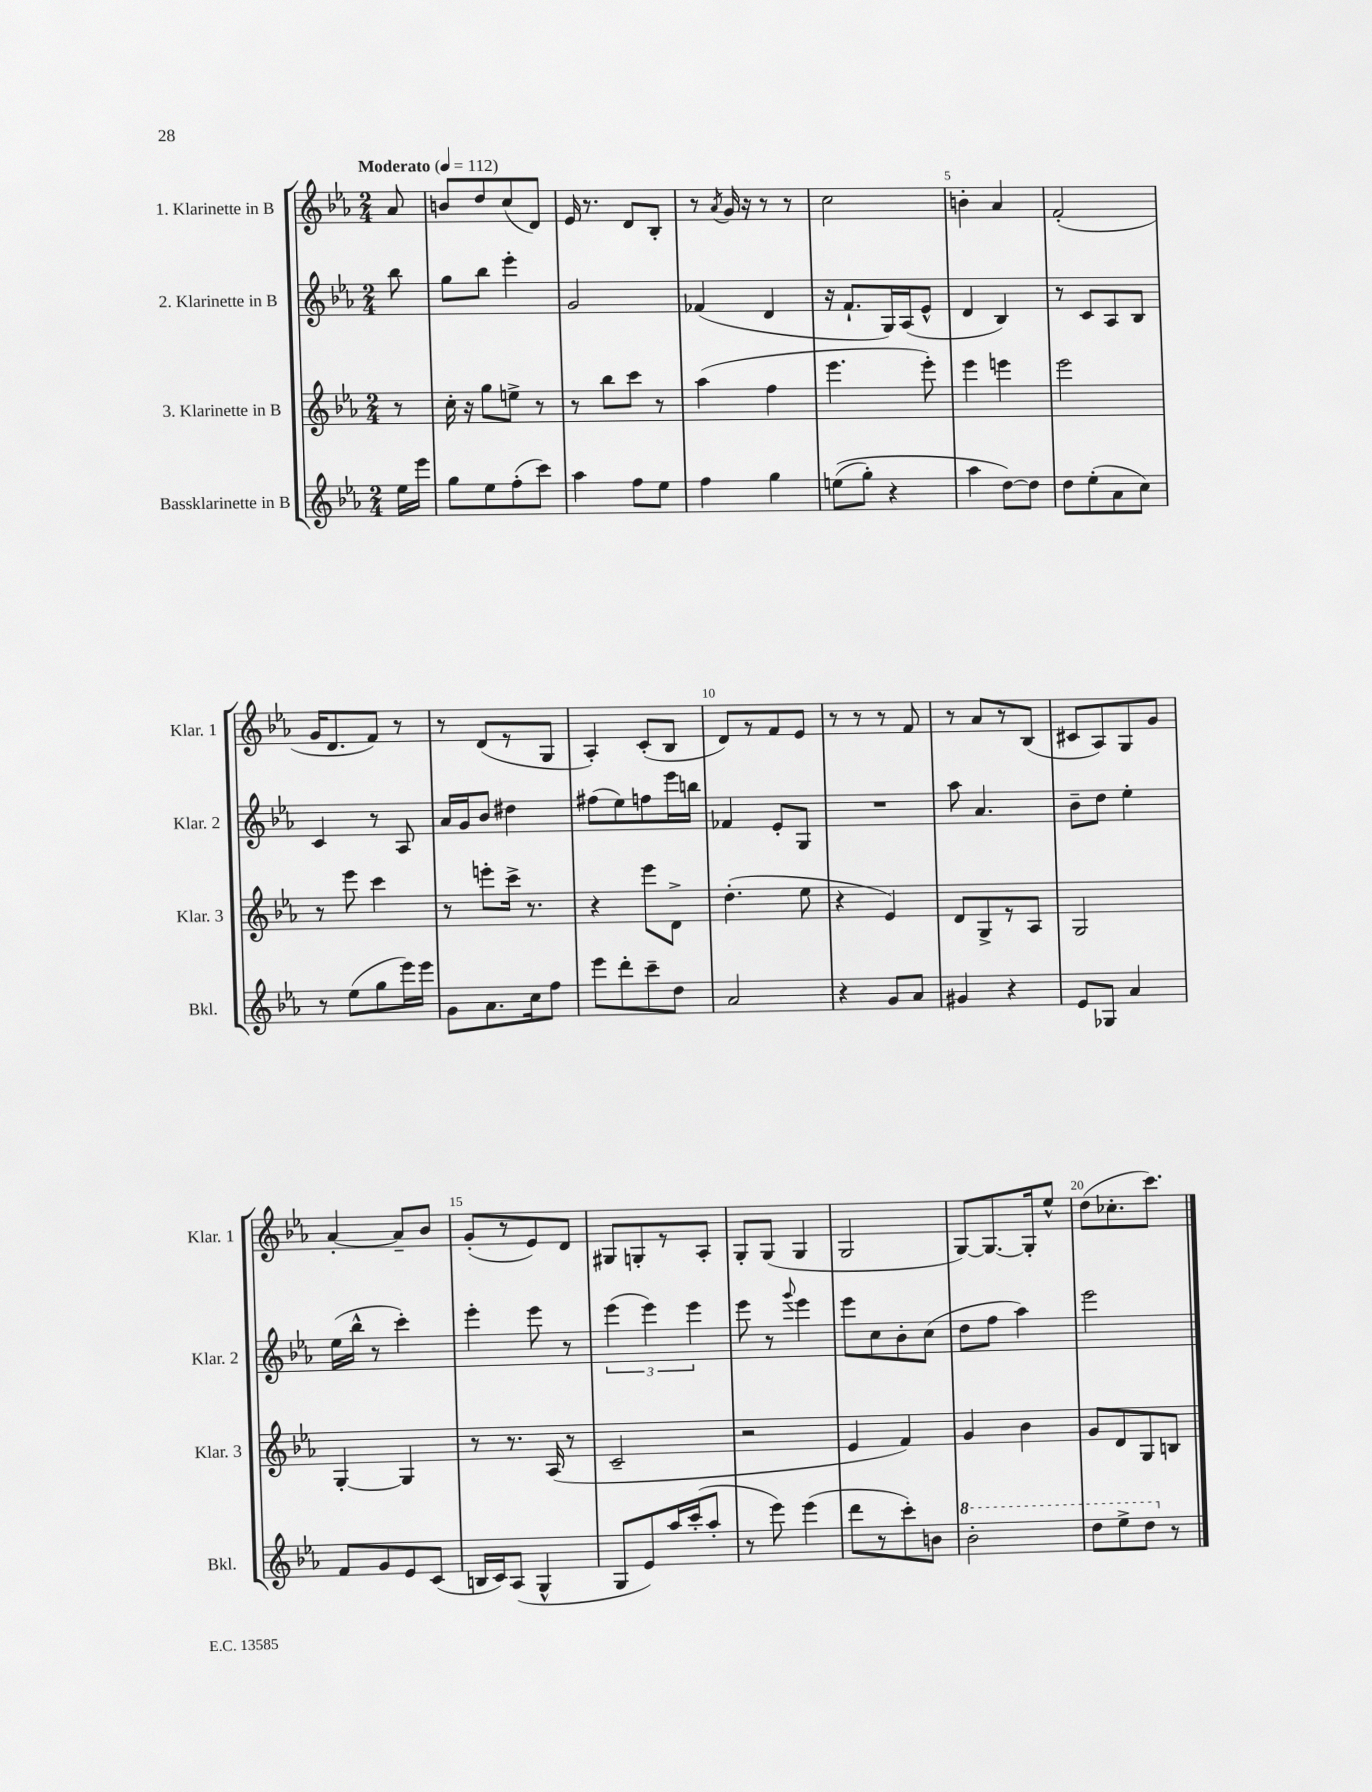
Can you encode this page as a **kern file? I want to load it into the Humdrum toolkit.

**kern	**kern	**kern	**kern
*staff4	*staff3	*staff2	*staff1
*clefG2	*clefG2	*clefG2	*clefG2
*k[b-e-a-]	*k[b-e-a-]	*k[b-e-a-]	*k[b-e-a-]
*M2/4	*M2/4	*M2/4	*M2/4
*MM112	*MM112	*MM112	*MM112
16ee-	8r	8bb-	8a-
16eee-	.	.	.
=	=	=	=
8gg	16cc'	8gg	8b
.	16r	.	.
8ee-	8gg	8bb-	8dd
(8ff'	8ee^	4eee-'	(8cc
8ccc)	8r	.	8d)
=	=	=	=
4aa-	8r	2g	16e-
.	.	.	8.r
.	8bb-	.	.
8ff	8ccc	.	8d
8ee-	8r	.	8B-'
=	=	=	=
4ff	(4aa-	(4f-	8r
.	.	.	8qa-
.	.	.	16g
.	.	.	16r
4gg	4ff	4d	8r
.	.	.	8r
=	=	=	=
&((8ee	4.eee-	16r	2cc
.	.	8.f`	.
8gg')	.	.	.
4r	.	16G)	.
.	.	(16A-	.
.	8eee-')	8e-^^	.
=	=	=	=
4aa-	4eee-	4d	4b'
[8dd&)	4eee	4B-)	4a-
8dd]	.	.	.
=	=	=	=
8dd	2eee-	8r	(2f'
(8ee-'	.	8c	.
8a-	.	8A-	.
8cc)	.	8B-	.
=	=	=	=
8r	8r	4c	16g
.	.	.	8.d
(8ee-	8eee-	.	.
8gg	4ccc	8r	8f)
16eee-)	.	8A-	8r
16eee-	.	.	.
=	=	=	=
8g	8r	16a-	8r
.	.	16g	.
8.a-	8eee'	8b-	(8d
.	16ccc^	4dd#	8r
16cc	8.r	.	.
8ff	.	.	8G
=	=	=	=
8eee-	4r	(8ff#	4A-')
8ddd'	.	8ee-)	.
8ccc~	8eee-	8ff	(8c'
8dd	8d^	16eee-	8B-
.	.	16bb	.
=	=	=	=
2a-	(4.dd'	4f-	8d)
.	.	.	8r
.	.	8e-'	8f
.	8ee-	8G	8e-
=	=	=	=
4r	4r	2r	8r
.	.	.	8r
8g	4e-)	.	8r
8a-	.	.	8f
=	=	=	=
4g#	8d	8aa-	8r
.	8G^	4.a-	8a-
4r	8r	.	8r
.	8A-	.	(8B-
=	=	=	=
8e-	2G	8b-~	8c#
8G-	.	8dd	8A-)
4a-	.	4ee-'	8G
.	.	.	8g
=	=	=	=
8f	[4G'	(16ee-	[4a-'
.	.	16bb-^^	.
8g	.	8r	.
8e-	4G]	4ccc')	8a-~]
(8c	.	.	8b-
=	=	=	=
16B	8r	4eee-'	(8g'
16c)	.	.	.
(8A-	8.r	.	8r
4G^^	.	8eee-	8e-)
.	(16A-	.	.
.	8r	8r	8d
=	=	=	=
8G	2c~	(6eee-	8G#
8e-)	.	.	8G'
.	.	6eee-)	.
16aa-	.	.	8r
(16ccc'	.	.	.
.	.	6eee-	.
8aa-'	.	.	8A-'
=	=	=	=
8r	2r	8eee-	8G'
8eee-)	.	8r	(8G
.	.	8qqggg	.
(4eee-	.	4eee-	4G
=	=	=	=
8ddd	4e-	8eee-	2G
8r	.	8cc	.
8ccc')	4f)	8b-'	.
8b	.	(8cc	.
=	=	=	=
2bb-'	4g	8dd	[8G)
.	.	8ff	8.G_
.	4b-	4aa-)	.
.	.	.	16G']
.	.	.	8ee-^^
=	=	=	=
8ddd	8g	2eee-	(8dd
8eee-^	8d	.	8.cc-'
8ddd	8G	.	.
.	.	.	8.ccc)
8r	8B	.	.
==	==	==	==
*-	*-	*-	*-
